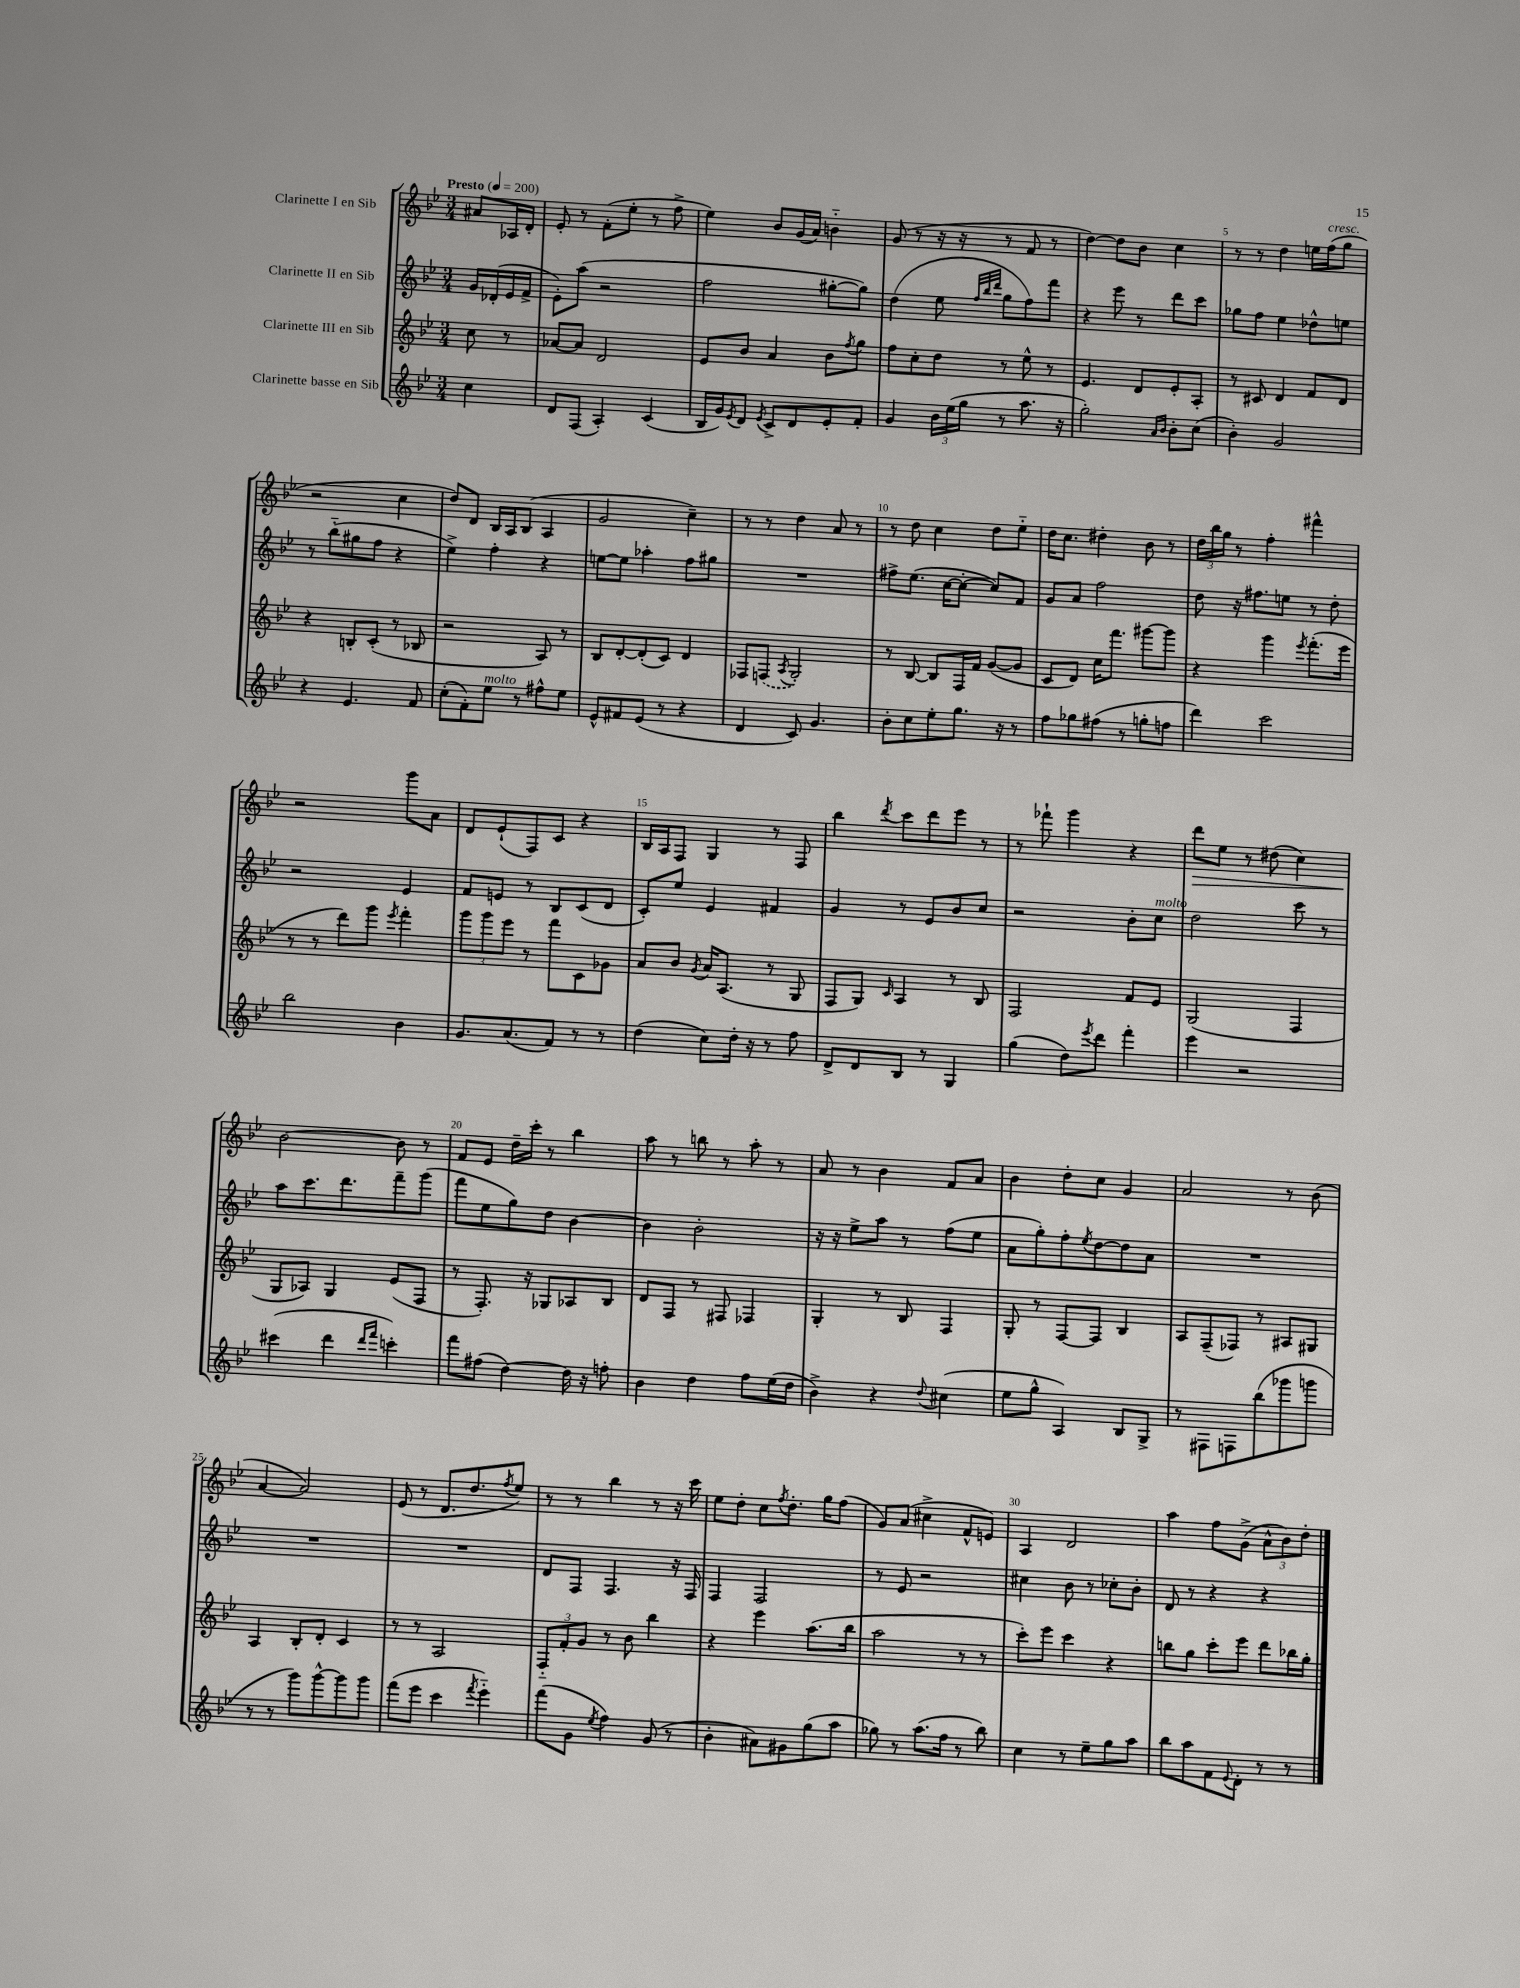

**kern	**kern	**kern	**kern
*staff4	*staff3	*staff2	*staff1
*clefG2	*clefG2	*clefG2	*clefG2
*k[b-e-]	*k[b-e-]	*k[b-e-]	*k[b-e-]
*M3/4	*M3/4	*M3/4	*M3/4
*MM200	*MM200	*MM200	*MM200
4cc\	8cc\	16g/LL	8a#/L
.	.	(16d-'/	.
.	8r	16e-/	16A-/L
.	.	16f^/JJ	16d'/JJ
=	=	=	=
8d/L	[8a-/L	8e-'\L)	8e-'/
(8F/J	8a-/]J	(8aa\J	8r
4A'/)	2d/	2r	(8f'\L
.	.	.	8ee-'\J
(4c/	.	.	8r
.	.	.	8ff^\
=	=	=	=
16B-/LL	8e-/L	2ff\	4ee-\)
16g/J)	.	.	.
8qe-/	.	.	.
8d/J	8b-/J	.	.
8qe-/	.	.	.
8c^/L	4a/	.	8b-/L
8d/	.	.	(16g/L
.	.	.	16a/JJ)
8e-'/	8b-\L	[8gg#'\L	4b'~\
.	8qff/	.	.
8f'/J	8gg\J	8gg#\]J)	.
=	=	=	=
4g/	8ff\L	(4dd\	(8g/
.	8cc'\	.	8r
24b-\LL	8dd\J	8ee-\	16r
(24ee-\	.	.	.
.	.	.	16r
24gg\JJ	.	.	.
.	.	32qqff/LLL	.
.	.	32qqbb-/	.
.	.	32qqddd/JJJ	.
8r	8r	8gg\L	8r
8.aa\	8ee-^^\	8ff\)	8f/
.	8r	8fff\J	8r
16r	.	.	.
=	=	=	=
2gg'\)	4.e-/	4r	[4dd\)
.	.	8eee-\	8dd\]L
.	8d/L	8r	8b-\J
16qqa/LL	.	.	.
16qqb-/JJ	.	.	.
8b-'\L	8e-'/	8ddd\L	4cc\
(8cc\J	8A'/J	8ccc\J	.
=	=	=	=
4b-'\)	8r	8gg-\L	8r
.	8c#/	8ff\J	8r
2g/	4d/	4ee-\	4dd\
.	8f/L	8dd-^^\L	16ee\LL
.	.	.	(16ff\J
.	8d/J	8ee\J	8gg\J
=	=	=	=
4r	4r	8r	2r
.	.	(8bb-'~\L	.
4.e-/	8B'/L	8gg#\	.
.	(8c'/J	8ff\J	.
.	8r	4r	4cc\
8f/	8B-/	.	.
=	=	=	=
(8cc'\L	2r	4ee-^\)	8dd/L)
8f'\)	.	.	8d/J
8ee-\J	.	4ff'\	16B-/LL
.	.	.	16A/J
8r	.	.	(8B-/J
8ff#^^\L	8A/)	4r	4A/
8ee-\J	8r	.	.
=	=	=	=
8e-^^/L	8B-/L	[8ee\L	2g/
8f#/	[8d'/	8ee\]J	.
(8e-/J	(8d'/]	4aa-'\	.
8r	8c/J)	.	.
4r	4d/	8ff\L	4cc~\)
.	.	8gg#\J	.
=	=	=	=
4d/	8F-/L	2.r	8r
.	(8F/J	.	8r
.	8qA/	.	.
8c/)	2G'/)	.	4dd\
4.g/	.	.	.
.	.	.	8a/
.	.	.	8r
=	=	=	=
8b-'\L	8r	8ff#^\L	8r
8cc\	[8B-/	(8.ee-\J	8dd\
8ee-'\	8B-/]L	.	4cc\
.	.	[16cc\LK	.
8.gg\J	16F/L	8cc'\_J	.
.	16f/JJ	.	.
.	([8g/L	8cc/]L)	8dd\L
16r	.	.	.
8r	8g/]J	8f/J	8ee-'~\J
=	=	=	=
8ff\L	8c/L	8g/L	16dd\LK
.	.	.	8.cc\J
8gg-\	8d/J)	8a/J	.
(8ff#\J	16cc\LK	2ff\	4dd#'\
.	8.fff\J	.	.
8r	.	.	.
8gg'\L	[8ggg#\L	.	8b-\
8ff\J	8ggg#\]J	.	8r
=	=	=	=
4ddd\)	4r	8dd\	24dd\LL
.	.	.	24bb-\
.	.	.	24gg\JJ
.	.	16r	8r
.	.	8.ff#\L	.
2ccc\	4ggg\	.	4ff'\
.	.	8ee\J	.
.	8qeee-/	.	.
.	(8.fff'\L	8r	4fff#^^\
.	.	8dd'\	.
.	16eee-\Jk	.	.
=	=	=	=
2bb-\	8r	2r	2r
.	8r	.	.
.	8ddd\L)	.	.
.	8ggg\J	.	.
.	8qeee-/	.	.
4b-\	4fff'\	4e-/	8ggg\L
.	.	.	8a\J
=	=	=	=
8.g/L	12ggg\L	8f/L	8d/L
.	12ggg\	.	.
.	.	8e/J	(8e-`/
.	12eee-\J	.	.
(8.a/	.	.	.
.	8r	8r	8F/)
8f/J)	8fff\L	8B-/L	8c/J
8r	8c\	(8c/	4r
8r	8g-\J	8d/J	.
=	=	=	=
(4dd\	8a/L	8c'/L)	16B-/LL
.	.	.	16A/J
.	8b-/J	8ee-/J	8F/J
.	8qg/	.	.
8cc\L)	16a/LK	4e-/	4G/
.	(8.A/J	.	.
16dd'\Jk	.	.	.
16r	.	.	.
8r	8r	4f#/	8r
8ff\	8G/	.	8F/
=	=	=	=
8d^/L	8F/L	4g/	4bb-\
8d/	8G/J)	.	.
.	16qqc/	.	8qddd/
8B-/J	4A/	8r	8ccc\L
8r	.	8e-/L	8ddd\
4G/	8r	8b-/	8eee-\J
.	8B-/	8cc/J	8r
=	=	=	=
(4gg\	2F/	2r	8r
.	.	.	8fff-`\
8dd\L)	.	.	4ggg\
8qeee-/	.	.	.
8ddd\J	.	.	.
4fff'\	8f/L	8b-'\L	4r
.	8e-/J	8cc\J	.
=	=	=	=
4eee-\	(2G/	2dd\	8ddd\L
.	.	.	8ee-\J
2r	.	.	8r
.	.	.	(8dd#\
.	4F/	8ccc\	4cc\)
.	.	8r	.
=	=	=	=
(4ccc#\	8G/L	8aa\L	[2b-\
.	8A-/J)	8.ccc\	.
4ddd\	4G/	.	.
.	.	8.ddd\	.
16qqddd/LL	.	.	.
16qqfff/JJ	.	.	.
4ccc'\)	(8e-/L	8fff~\	8b-\]
.	8F/J	(8ggg\J	8r
=	=	=	=
8fff\L	8r	8fff\L	8f/L
(8ff#\J	8.F'/)	8ee-\	8e-/J
[4dd\)	.	8gg\)	16dd~\LL
.	16r	.	16ccc'\JJ
.	8G-/L	8dd\J	8r
16dd\]	8A-/	[4b-\	4bb-\
16r	.	.	.
8ff'\	8B-/J	.	.
=	=	=	=
4b-\	8d/L	4b-\]	8aa\
.	8F/J	.	8r
4dd\	8r	2b-'\	8bb\
.	8F#/	.	8r
8ff\L	4F-/	.	8aa'\
(16ee-\L	.	.	8r
16dd\JJ	.	.	.
=	=	=	=
4b-^\)	4G'/	16r	8a/
.	.	16r	.
.	.	8ee-^\L	8r
4r	8r	8aa\J	4b-\
.	8B-/	8r	.
8qqdd/	.	.	.
(4cc#\	4F/	(8ff\L	8f/L
.	.	8ee-\J	8a/J
=	=	=	=
8ee-\L	8G'/	8a\L	4b-\
8gg^^\J	8r	8gg'\)	.
4A/)	[8F/L	8ff'\	8dd'\L
.	.	8qee-/	.
.	8F/]J	[8dd\	8cc\J
8B-/L	4B-/	8dd\]	4g/
8G^/J	.	8a\J	.
=	=	=	=
8r	8A/L	2.r	2a/
8F#\L	(8F~/	.	.
8F\	8F-/J)	.	.
(8bb-\	8r	.	.
8ggg-\	8A#/L	.	8r
8ggg\J	8G#/J	.	(8b-\
=	=	=	=
8r	4A/	2.r	[4a/
8r	.	.	.
8ggg\L)	8B-'/L	.	2a/])
[8ggg^^\	8d'/J	.	.
8ggg\]	4c/	.	.
8ggg\J	.	.	.
=	=	=	=
(8fff\L	8r	2.r	(8e-/
8eee-\J	8r	.	8r
4ccc\	2A/	.	8.d/L
.	.	.	8.dd/
8qfff/	.	.	.
4eee-'~\)	.	.	.
.	.	.	8qff/
.	.	.	8ee-/J)
=	=	=	=
(8fff\L	12F'~/L	8d/L	8r
.	12f'/	.	.
8g\J	.	8F/J	8r
.	12g/J	.	.
8qee-/	.	.	.
4ff\)	8r	4.F/	4bb-\
.	8b-\	.	.
(8g/	4bb-\	.	8r
8r	.	16r	16r
.	.	16F/	16ccc\
=	=	=	=
4b-'\	4r	4F/	8ee-\L
.	.	.	8dd'\J
8a#\L)	4eee-\	2F/	8cc\L
.	.	.	8qff/
8g#\	.	.	8.dd'\J
(8gg\	(8.aa\L	.	.
.	.	.	16gg\LK
8aa\J	.	.	(8ff\J
.	16bb-\Jk	.	.
=	=	=	=
8gg-\)	2aa\	8r	8g/L)
8r	.	8e-/	(8a/J
(8.aa\L	.	2r	4cc#^\
16ff\Jk	.	.	.
8r	8r	.	8f^^/L
8bb-\)	8r	.	8e/J)
=	=	=	=
4cc\	8ccc'\L)	4cc#\	4A/
.	8eee-\J	.	.
8r	4ccc\	8b-\	2d/
8ee-~\L	.	8r	.
8gg\	4r	8cc-'\L	.
8aa\J	.	8b-'\J	.
=	=	=	=
8bb-\L	8bb\L	8d/	4aa\
8aa\	8gg\J	8r	.
8f\	8ccc'\L	4r	8ff\L
8qqe-/	.	.	.
8d'\J	8eee-\J	.	(8g^\J
8r	8ddd\L	4r	12a^^\L
.	.	.	12b-\)
8r	16bb-\L	.	.
.	.	.	12dd'\J
.	16gg'\JJ	.	.
==	==	==	==
*-	*-	*-	*-
